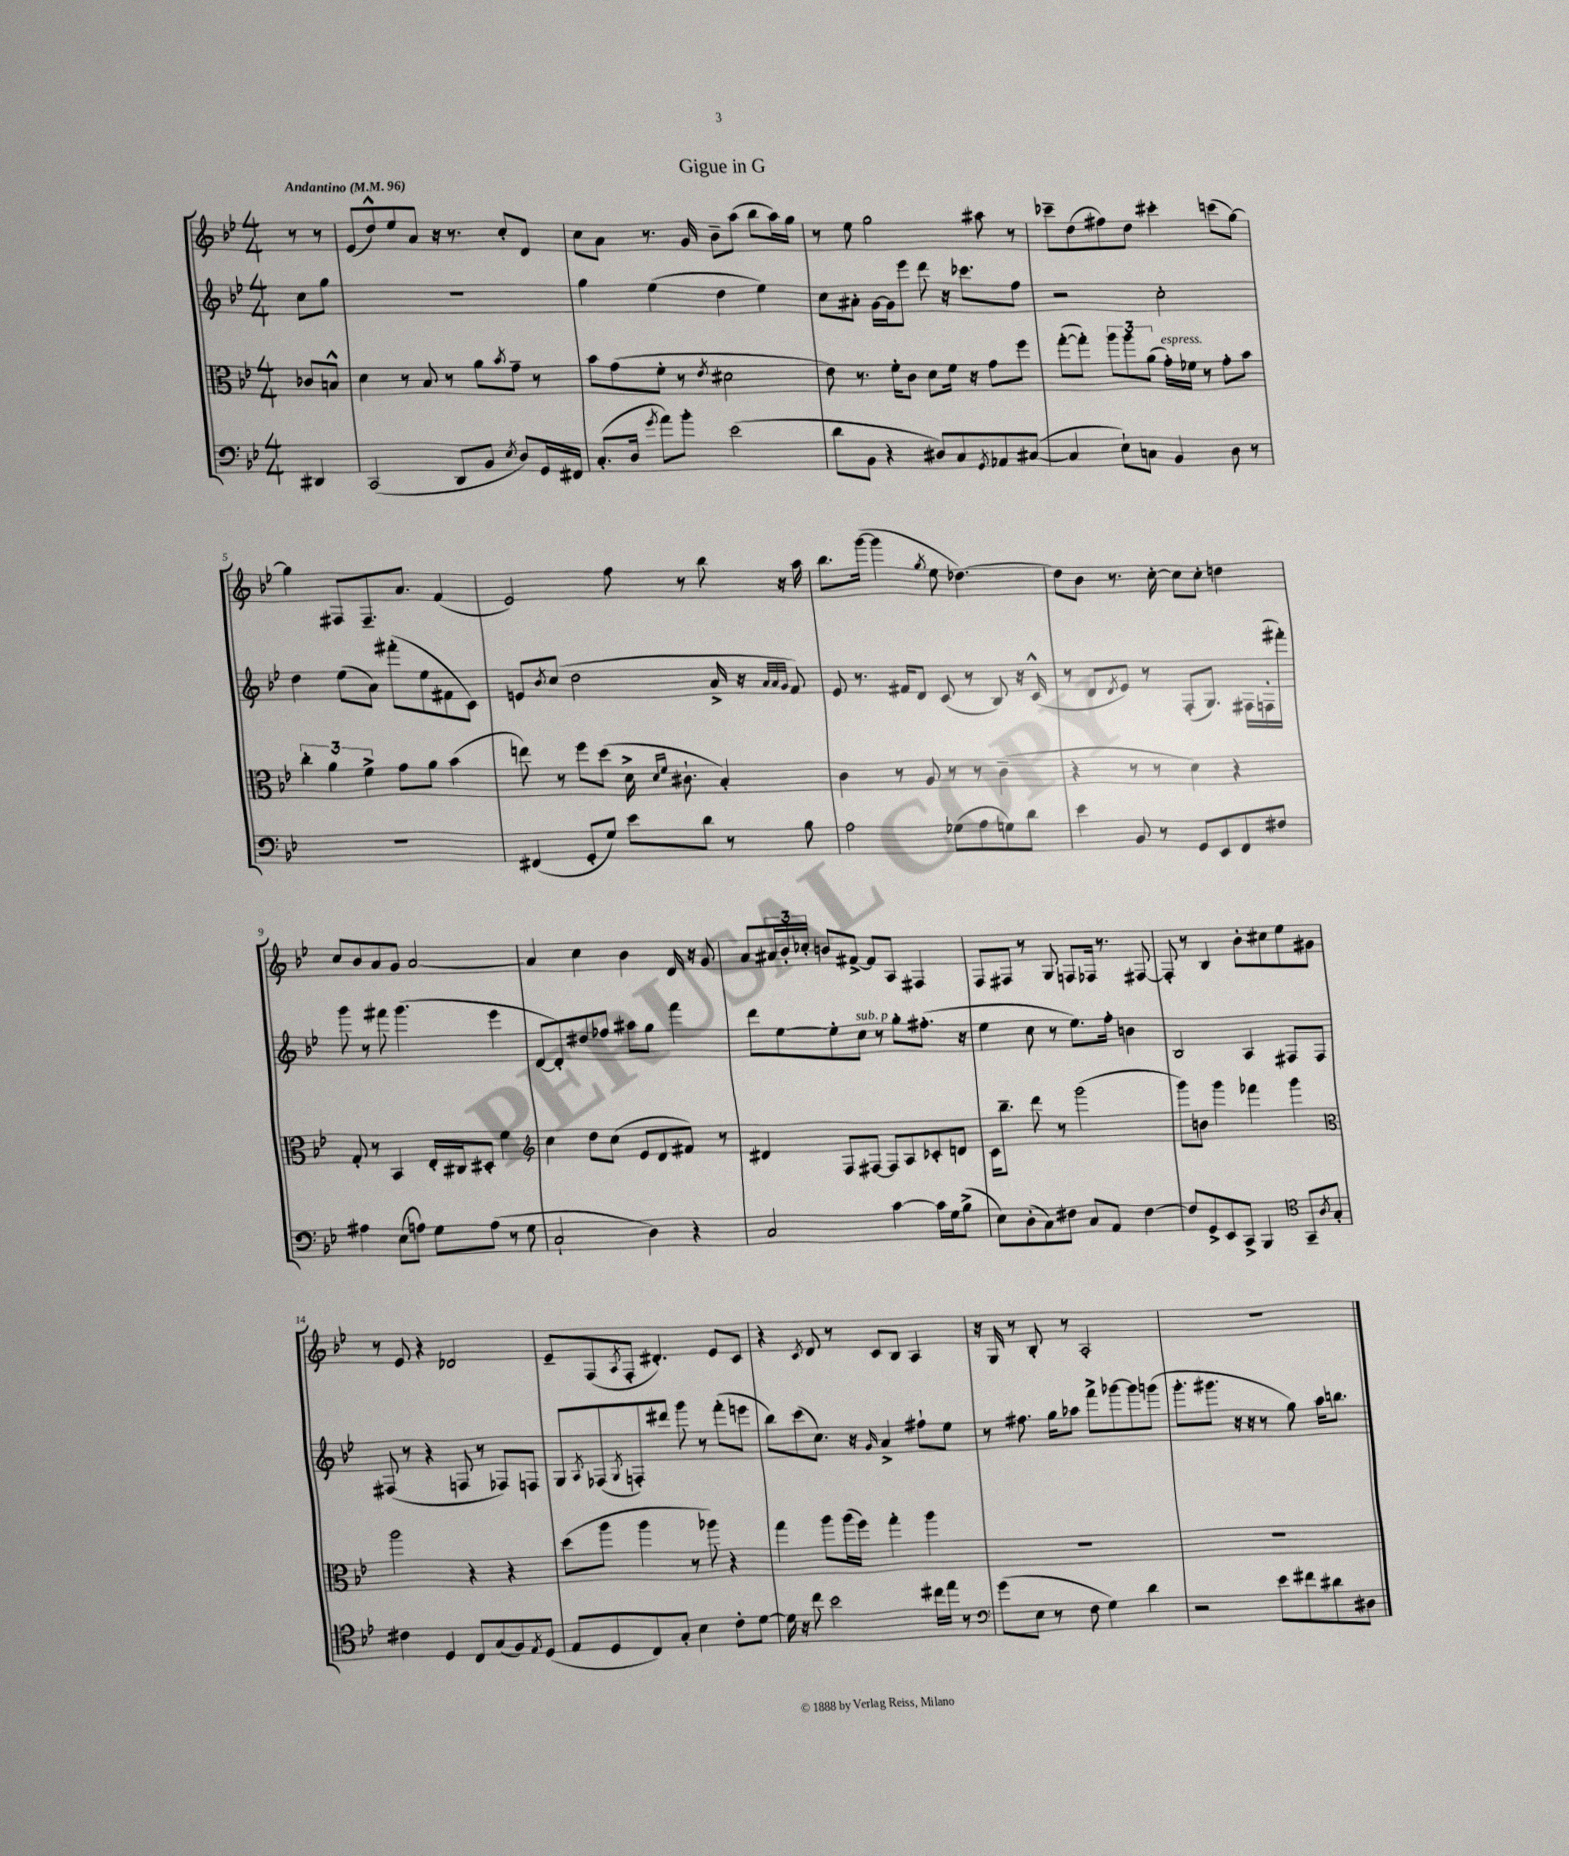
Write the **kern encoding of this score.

**kern	**kern	**kern	**kern
*staff4	*staff3	*staff2	*staff1
*clefF4	*clefC3	*clefG2	*clefG2
*k[b-e-]	*k[b-e-]	*k[b-e-]	*k[b-e-]
*M4/4	*M4/4	*M4/4	*M4/4
*MM96	*MM96	*MM96	*MM96
4DD#	8c-	8cc	8r
.	8B^^	8gg	8r
=	=	=	=
(2CC	4d	1r	(8e-
.	.	.	8dd^^)
.	8r	.	8ee-
.	8B-	.	8a
8DD	8r	.	16r
.	.	.	8.r
8BB-	8a	.	.
8qE-	8qb-	.	.
8D)	8g~	.	8cc'
16GG	8r	.	8d
16FF#	.	.	.
=	=	=	=
(8.C'	8b-	4gg	8cc
.	(8g	.	8a
16D	.	.	.
8qg	.	.	.
8a)	8f'	(4ee-	8.r
8b-'	8r	.	.
.	.	.	16g
.	8qe-	.	.
(2e-	2d#	4dd	8b-~
.	.	.	(8aa
.	.	4ee-)	8bb-
.	.	.	16aa)
.	.	.	16gg
=	=	=	=
8d	8e-)	8cc	8r
8BB-	8.r	8a#'	8ee-
4r	.	[16g	2gg
.	16f'	16g]	.
.	8c	8eee-	.
8D#)	8d	8ddd	.
8C	16f	16r	.
.	16r	8.ccc-	.
8qGG	.	.	.
8AA-	8g	.	8aa#
([8C#	8ff	8ff	8r
=	=	=	=
4C#]	([8gg'	2r	8ccc-~
.	8gg'])	.	(8dd
8E-`)	12aa	.	8ff#)
.	12aa	.	.
8C	.	.	8dd
.	(12a	.	.
4BB-	16g')	2cc'	4ccc#'
.	16f-	.	.
.	8r	.	.
8D	8g'	.	(8ccc
8r	8b-	.	[8gg)
=	=	=	=
1r	6cc'	4dd	4gg]
.	6a	.	.
.	.	(8ee-	8F#
.	6f^	.	.
.	.	8a)	8.F#~
.	8g	(8fff#'	.
.	.	.	8.a
.	8a	8ee-	.
.	(4b-	8f#	(4f
.	.	8c)	.
=	=	=	=
(4FF#	8ee)	8e	2e-)
.	.	8qb-	.
.	8r	(8cc	.
8GG'	8ff	2dd	.
8G)	(8dd	.	.
8e-	16d^	.	8ff
.	16qqd	.	.
.	16qqf	.	.
.	8.c#`	.	.
8d	.	.	8r
8r	4B-')	16a^	8bb-
.	.	16r	.
.	.	32qqa	.
.	.	32qqa	.
.	.	32qqg	.
8B-	.	8f)	16r
.	.	.	16aa
=	=	=	=
2A	4c	8e-	8.bb-
.	.	8.r	.
.	.	.	([16ggg
.	8r	.	4ggg]
.	.	16f#	.
.	8A	8d	.
.	.	.	8qgg
(8G-	8r	(8c	8ee-
8A	8r	8r	[4.dd-)
8G)	(4c~	8B-)	.
8d	.	16r	.
.	.	(16c^^	.
=	=	=	=
4e-	4r	8r	8dd-]
.	.	8d	8b-
.	.	8qd	.
8BB-	8r	8e-)	8.r
8r	8r	8r	.
.	.	.	[16cc'
8GG	4d)	(8F'	8cc]
8EE-	.	8.G)	8cc'
8FF	4r	.	4dd
.	.	16F#	.
8F#	.	(16F'	.
.	.	16fff#')	.
=	=	=	=
4A#	8G'	8ggg	8cc
.	8r	8r	8b-
(8E-	4BB-	8fff#	8a
8A)	.	(4.ggg	8g
8G	16E-'	.	[2a
.	16C#	.	.
(8A	8D#'	.	.
8r	4f	4eee-	.
8G	.	.	.
=	=	=	=
*	*clefG2	*	*
2C`	4cc	[8d	4a]
.	.	8d'])	.
.	8dd	8dd#	4cc
.	(8cc	8ff-	.
4D)	8e-	8aa#	4b-
.	8d	8gg	.
4r	8f#)	4fff	16d
.	.	.	16r
.	8r	.	8g
=	=	=	=
2C	4d#	8ddd	8a
.	.	[8ee-	24a#
.	.	.	24b-'
.	.	.	24cc-'
.	8F	8ee-']	8b
.	[8F#	8cc	[8f#^
[4c	8F#]	8r	8f#]
.	8A	8gg'	8A
16c]	8c-'	(8.ff#'	4F#
16G	.	.	.
(8B-^	8d	.	.
.	.	16r	.
=	=	=	=
8E-)	16c	4ee-	8F
.	8.bb-~	.	.
(8D'	.	.	8F#
8C)	8ddd	8cc	8r
8F#	8r	8r	8G
8C	(2ggg	8.ee-)	8F
8AA	.	.	16F-
.	.	16ff'	8.r
[4F#	.	4b	.
.	.	.	[8F#
=	=	=	=
8F#]	8ggg)	2B-	8F#']
8GG^	8b	.	8r
8EE-	4ggg	.	4B-
8CC^	.	.	.
4BBB-	4fff-	4A	8b-'
.	.	.	8cc#
*clefC4	*	*	*
8GG~	4ggg	8F#	8ee-
8qA	.	.	.
8G'	.	8F#	8g#
=	=	=	=
*	*clefC3	*	*
4c#	2aa	(8F#	8r
.	.	8r	8e-
4D	.	4r	4r
8C	4r	8F	2d-
(8G	.	8r	.
8F)	4r	8F-)	.
8qE-	.	.	.
(8D	.	8F	.
=	=	=	=
8E-	(8dd	8G	8e-~
.	.	8qA	.
8D	8aa	(8F-	(8F
.	.	8qG	8qA
8C)	4aa	8F')	8F'
8G'	.	8ddd#	4.d#')
4B-	8r	8ggg	.
.	8aa-)	8r	.
8c'	4r	(8fff'	8e-
[8d	.	8eee	8c
=	=	=	=
16d]	4gg	8bb-)	4r
16r	.	.	.
8cc	.	(8ccc	.
.	.	.	8qc
2b-	8aa	8.cc)	8d
.	(16aa	.	8r
.	16ff)	16r	.
.	.	16qqg	.
.	4gg'	4a^	8c
.	.	.	8B-
16cc#	4aa	8ff#`	4A
16ee-	.	.	.
8r	.	8ee-	.
=	=	=	=
*clefF4	*	*	*
(8g	1r	8r	16r
.	.	.	16G
8E-	.	8.ff#	8r
8r	.	.	8B-'
.	.	16gg	.
8F	.	8aa-	8r
4G)	.	8fff^	2A'
.	.	[8ggg-	.
4d	.	8ggg-]	.
.	.	(8ggg	.
=	=	=	=
2r	1r	8.ggg'	1r
.	.	8.ggg#	.
.	.	16r	.
.	.	16r	.
8e-	.	8r	.
8f#	.	8gg)	.
8d#	.	16aa	.
.	.	8.bb	.
8D#	.	.	.
==	==	==	==
*-	*-	*-	*-
